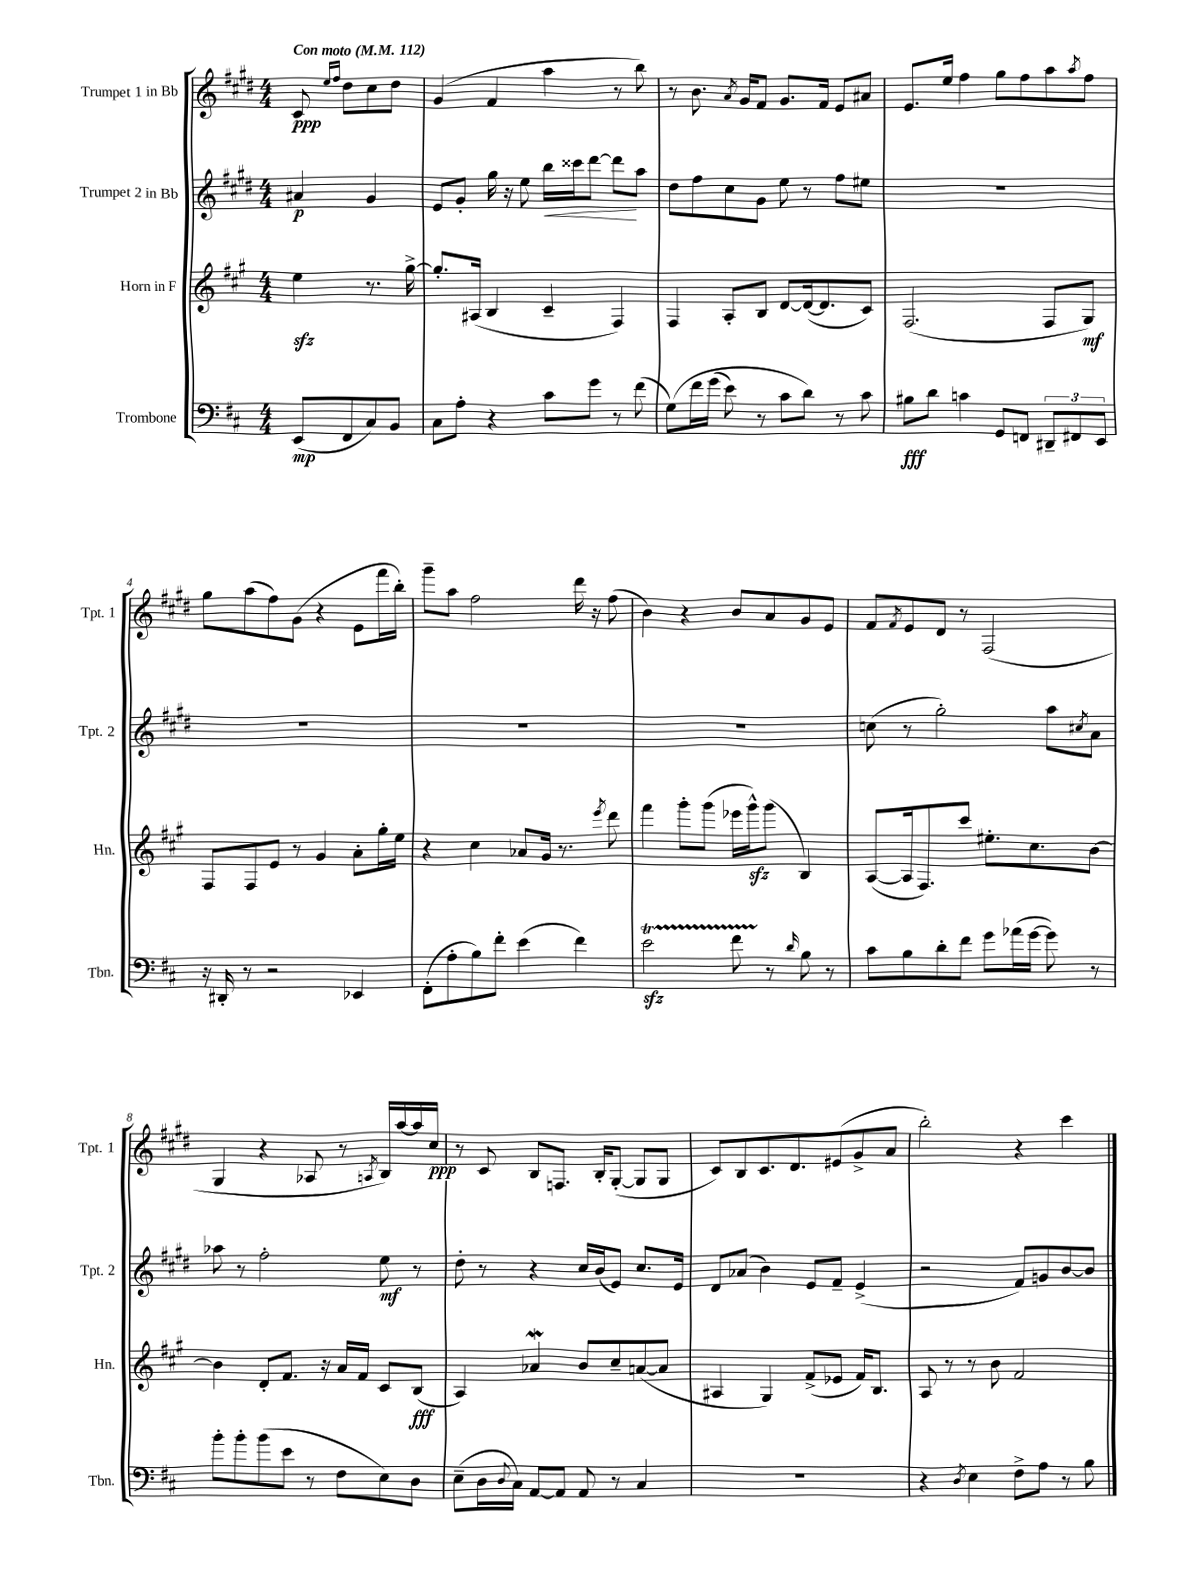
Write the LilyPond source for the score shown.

<<
\new StaffGroup <<
\new Staff = "s0" \with { instrumentName = "Trumpet 1 in Bb" shortInstrumentName = "Tpt. 1" } {
    \clef treble \key e \major \numericTimeSignature \time 4/4 \partial 2 \tempo "Con moto" 4 = 112
    cis'8\ppp \grace { e''16 fis''16 } dis''8 cis''8 dis''8 |
    gis'4( fis'4 a''4 r8 b''8) |
    r8 b'8. \acciaccatura { a'8 } gis'16 fis'8 gis'8. fis'16 e'8 ais'8 |
    e'8. e''16 fis''4 gis''8 fis''8 a''8 \acciaccatura { a''8 } fis''8 |
    gis''8 a''8( fis''8) gis'8( r4 e'8 fis'''16 b''16-.) |
    gis'''8-- a''8 fis''2 dis'''16 r16 fis''8( |
    b'4) r4 b'8 a'8 gis'8 e'8 |
    fis'8 \acciaccatura { fis'8 } e'8 dis'8 r8 fis2( |
    gis4 r4 aes8 r8 \acciaccatura { a8 } b16) a''16~ a''16 cis''16\ppp |
    r8 cis'8 b8 f8. b16-. gis8~-.( gis8 gis8 |
    cis'8) b8 cis'8. dis'8. eis'8( gis'8-> a'8 |
    b''2-.) r4 cis'''4 \bar "|." |
}
\new Staff = "s1" \with { instrumentName = "Trumpet 2 in Bb" shortInstrumentName = "Tpt. 2" } {
    \clef treble \key e \major \numericTimeSignature \time 4/4 \partial 2
    ais'4\p gis'4 |
    e'8 gis'8-. gis''16 r16 e''8 b''16\< cisis'''16 dis'''8~ dis'''8\! a''8 |
    dis''8 fis''8 cis''8 gis'8 e''8 r8 fis''8 eis''8 |
    R1 |
    R1 |
    R1 |
    R1 |
    c''8( r8 gis''2-.) a''8 \acciaccatura { cis''8 } a'8 |
    aes''8 r8 fis''2-. e''8\mf r8 |
    dis''8-. r8 r4 cis''16 b'16( e'8) cis''8. e'16 |
    dis'8 aes'8( b'4) e'8 fis'8-- e'4->( |
    r2 fis'8) g'8 b'8~ b'8 \bar "|." |
}
\new Staff = "s2" \with { instrumentName = "Horn in F" shortInstrumentName = "Hn." } {
    \clef treble \key a \major \numericTimeSignature \time 4/4 \partial 2
    e''4\sfz r8. gis''16~-> |
    gis''8.-. ais16( b4 cis'4-- fis4) |
    fis4 a8-. b8 d'8~ d'16~( d'8. cis'8) |
    fis2.( fis8 gis8\mf) |
    fis8 fis8 e'8 r8 gis'4 a'8-. gis''16-. e''16 |
    r4 cis''4 aes'8 gis'16 r8. \acciaccatura { e'''8 } d'''8 |
    fis'''4 gis'''8-. gis'''8( ees'''16 gis'''16-^\sfz) gis'''8( b4) |
    a8~( a16 fis8.) cis'''8 eis''8.-. cis''8. b'8~ |
    b'4 d'8-. fis'8. r16 a'16 fis'16 cis'8 b8\fff( |
    a4) aes'4\mordent b'8 cis''8-- a'8~( a'8 |
    ais4 gis4) fis'8->( ees'8 fis'16) b8. |
    a8 r8 r8 b'8 fis'2 \bar "|." |
}
\new Staff = "s3" \with { instrumentName = "Trombone" shortInstrumentName = "Tbn." } {
    \clef bass \key d \major \numericTimeSignature \time 4/4 \partial 2
    e,8\mp( fis,8 cis8) b,8 |
    cis8 a8-. r4 cis'8 g'8 r8 fis'8( |
    g8)\( fis'16 g'16( e'8) r8 cis'8 d'8\) r8 cis'8 |
    bis8\fff d'8 c'4 g,8 f,8 \tuplet 3/2 { dis,8-- fis,8 e,8 } |
    r16 dis,16-. r8 r2 ees,4 |
    fis,8-.( a8-. b8) fis'8-. e'4( fis'4) |
    e'2\startTrillSpan\sfz fis'8 r8\stopTrillSpan \grace { d'16 } b8 r8 |
    cis'8 b8 d'8-. fis'8 g'8 aes'16( g'16~ g'8) r8 |
    b'8-. b'8-. b'8( e'8 r8 fis8 e8) d8 |
    e8--( d16 \appoggiatura { d8 } cis16) a,8~ a,8 a,8 r8 cis4 |
    R1 |
    r4 \acciaccatura { d8 } e4 fis8-> a8 r8 b8 \bar "|." |
}
>>
>>
